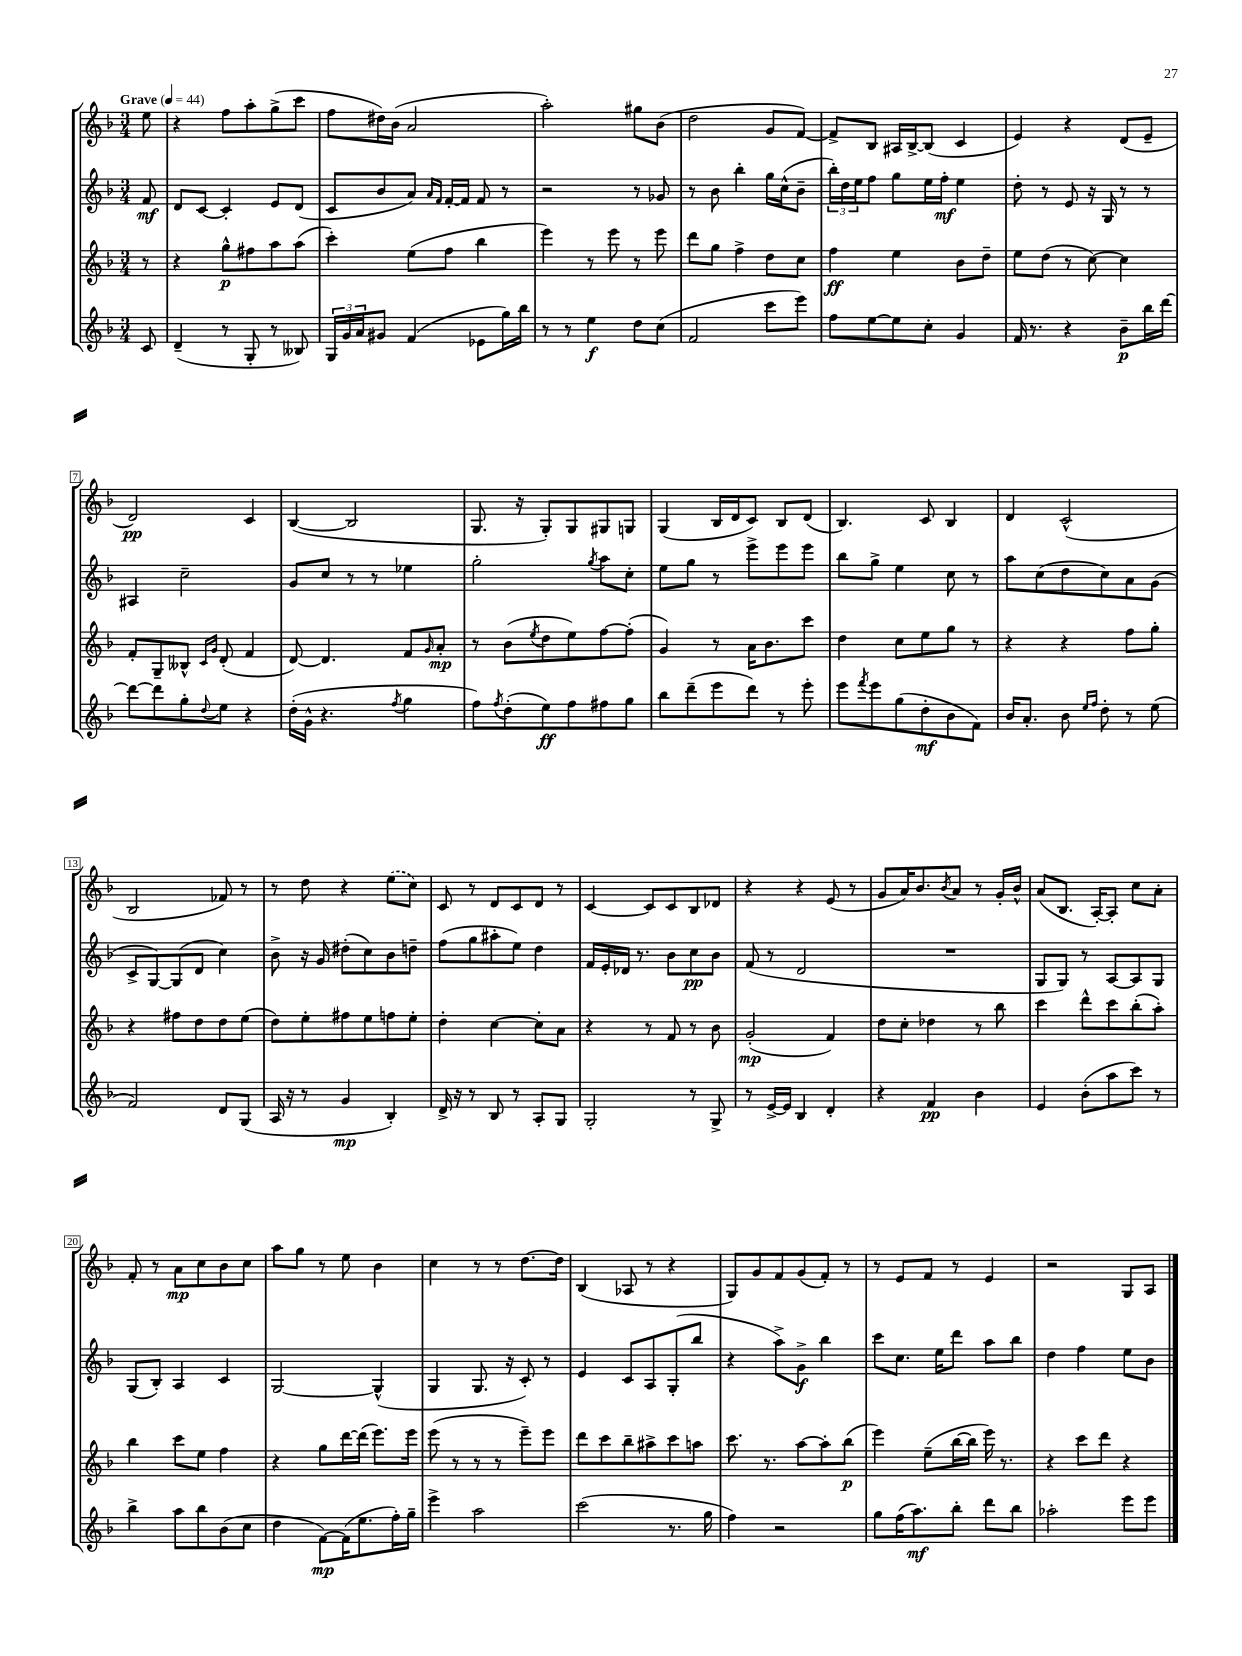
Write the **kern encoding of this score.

**kern	**kern	**kern	**kern
*staff4	*staff3	*staff2	*staff1
*clefG2	*clefG2	*clefG2	*clefG2
*k[b-]	*k[b-]	*k[b-]	*k[b-]
*M3/4	*M3/4	*M3/4	*M3/4
*MM44	*MM44	*MM44	*MM44
8c	8r	8f	8ee
=	=	=	=
(4d~	4r	8d	4r
.	.	[8c	.
8r	8gg^^	4c']	8ff
8G'	8ff#	.	8aa'
8r	8aa	8e	(8gg^
8B--)	(8aa	(8d	8ccc
=	=	=	=
24G	4ccc')	8c	8ff
24g	.	.	.
24a	.	.	.
8g#	.	8b-	16dd#)
.	.	.	(16b-
(4f	(8ee	8a)	2a
.	.	16qqa	.
.	.	16qqf	.
.	8ff	[16f'	.
.	.	16f]	.
8e-	4bb-	8f	.
16gg)	.	8r	.
16bb-	.	.	.
=	=	=	=
8r	4eee)	2r	2aa')
8r	.	.	.
4ee	8r	.	.
.	8eee	.	.
8dd	8r	8r	8gg#
(8cc	8eee	8g-	(8b-
=	=	=	=
2f	8ddd	8r	2dd
.	8gg	8b-	.
.	4ff^	4bb-'	.
8ccc	8dd	16gg	8g
.	.	(16cc^^	.
8eee)	8cc	8b-~	[8f)
=	=	=	=
8ff	4ff	24bb-')	8f^]
.	.	24dd	.
.	.	24ee	.
[8ee	.	8ff	8B-
8ee]	4ee	8gg	16A#
.	.	.	[16B-^
8cc'	.	16ee	(8B-]
.	.	16ff'	.
4g	8b-	4ee	4c
.	8dd~	.	.
=	=	=	=
16f	8ee	8dd'	4e)
8.r	.	.	.
.	(8dd	8r	.
4r	8r	8e	4r
.	[8cc)	16r	.
.	.	16G	.
8b-~	4cc]	8r	(8d
16bb-	.	8r	8e~
[16ddd	.	.	.
=	=	=	=
8ddd_	8f'	4A#	2d)
8ddd]	8G~	.	.
8gg'	8B--^^	2cc~	.
.	16qqc	.	.
8qqdd	16qqg	.	.
8ee	(8d'	.	.
4r	4f	.	4c
=	=	=	=
(16dd'	[8d)	8g	([4B-
16g^^	.	.	.
4.r	4.d]	8cc	.
.	.	8r	2B-]
.	.	8r	.
8qff	.	.	.
4gg	8f	4ee-	.
.	16qqg	.	.
.	8a'	.	.
=	=	=	=
8ff)	8r	2gg'	8.G
8qff	.	.	.
(8dd'	(8b-	.	.
.	.	.	16r
.	8qee	.	.
8ee)	8dd	.	8G')
8ff	8ee)	.	8G
.	.	8qgg	.
8ff#	[8ff	8aa	8G#
8gg	(8ff']	8cc'	8G
=	=	=	=
8bb-	4g)	8ee	(4G
(8ddd~	.	8gg	.
8eee	8r	8r	16B-
.	.	.	16d
8ddd)	16a	8eee^	8c)
.	8.b-	.	.
8r	.	8eee	8B-
8eee'	8ccc	8eee	(8d
=	=	=	=
8eee	4dd	8bb-	4.B-)
8qfff	.	.	.
8eee	.	8gg^	.
(8gg	8cc	4ee	.
8dd'	8ee	.	8c
8b-	8gg	8cc	4B-
8f)	8r	8r	.
=	=	=	=
16b-	4r	8aa	4d
8.a'	.	.	.
.	.	(8cc	.
8b-	4r	8dd	(2c^^
16qqee	.	.	.
16qqff	.	.	.
8dd'	.	8cc)	.
8r	8ff	8a	.
(8ee	8gg'	(8g	.
=	=	=	=
2f)	4r	8c^	2B-
.	.	[8G)	.
.	8ff#	(8G]	.
.	8dd	8d	.
8d	8dd	4cc)	8f-)
(8G	(8ee	.	8r
=	=	=	=
16A	8dd)	8b-^	8r
16r	.	.	.
8r	8ee'	16r	8dd
.	.	16g	.
4g	8ff#	(8dd#'	4r
.	8ee	8cc)	.
4B-')	8ff	8b-	(8ee
.	8ee'	8dd~	8cc)
=	=	=	=
16d^	4dd'	(8ff	8c
16r	.	.	.
8r	.	8gg	8r
8B-	[4cc	8aa#'	8d
8r	.	8ee)	8c
8A'	8cc']	4dd	8d
8G	8a	.	8r
=	=	=	=
2G'	4r	16f	[4c
.	.	16e'	.
.	.	16d-	.
.	.	8.r	.
.	8r	.	8c]
.	8f	8b-	8c
8r	8r	8cc	8B-
8G^	8b-	8b-	8d-
=	=	=	=
8r	(2g'	(8f	4r
[16e^	.	8r	.
16e]	.	.	.
4B-	.	2d	4r
4d'	4f)	.	(8e
.	.	.	8r
=	=	=	=
4r	8dd	2.r	8g
.	8cc'	.	16a)
.	.	.	8.b-
4f	4dd-	.	.
.	.	.	8qb-
.	.	.	8a
4b-	8r	.	8r
.	8bb-	.	16g'
.	.	.	16b-^^
=	=	=	=
4e	4ccc	8G	(8a
.	.	8G)	8.B-
(8b-'	8ddd^^	8r	.
.	.	.	[16A')
8aa	8ccc	[8A	8A']
8ccc)	(8bb-'	8A]	8cc
8r	8aa')	8G	8a'
=	=	=	=
4bb-^	4bb-	(8G	8f'
.	.	8B-')	8r
8aa	8ccc	4A	8a
8bb-	8ee	.	8cc
(8b-	4ff	4c	8b-
8cc	.	.	8cc
=	=	=	=
4dd	4r	[2G	8aa
.	.	.	8gg
[8f)	8gg	.	8r
(16f]	[16ddd	.	8ee
8.ee	(16ddd]	.	.
.	8.eee)	(4G^^]	4b-
16ff')	.	.	.
16gg~	16eee	.	.
=	=	=	=
4eee^	(8eee	4G	4cc
.	8r	.	.
2aa	8r	8.G	8r
.	8r	.	8r
.	.	16r	.
.	8eee~)	8c')	[8.dd
.	8eee	8r	.
.	.	.	16dd]
=	=	=	=
(2ccc	8ddd	4e	(4B-
.	8ccc	.	.
.	8bb-~	8c	8A-
.	8aa#^	8A	8r
8.r	8ccc	(8G'	4r
.	8aa	8bb-	.
16gg	.	.	.
=	=	=	=
4ff)	8.ccc	4r	8G)
.	.	.	8g
.	8.r	.	.
2r	.	8aa^)	8f
.	[8aa	8g^	(8g
.	8aa']	4bb-	8f')
.	(8bb-	.	8r
=	=	=	=
8gg	4eee)	8ccc	8r
(16ff	.	8.cc	8e
8.aa)	.	.	.
.	(8ee~	.	8f
.	.	16ee	.
8bb-'	[16bb-	8ddd	8r
.	16bb-]	.	.
8ddd	16eee)	8aa	4e
.	8.r	.	.
8bb-	.	8bb-	.
=	=	=	=
2aa-'	4r	4dd	2r
.	8ccc	4ff	.
.	8ddd	.	.
8eee	4r	8ee	8G
8eee	.	8b-	8A
==	==	==	==
*-	*-	*-	*-
